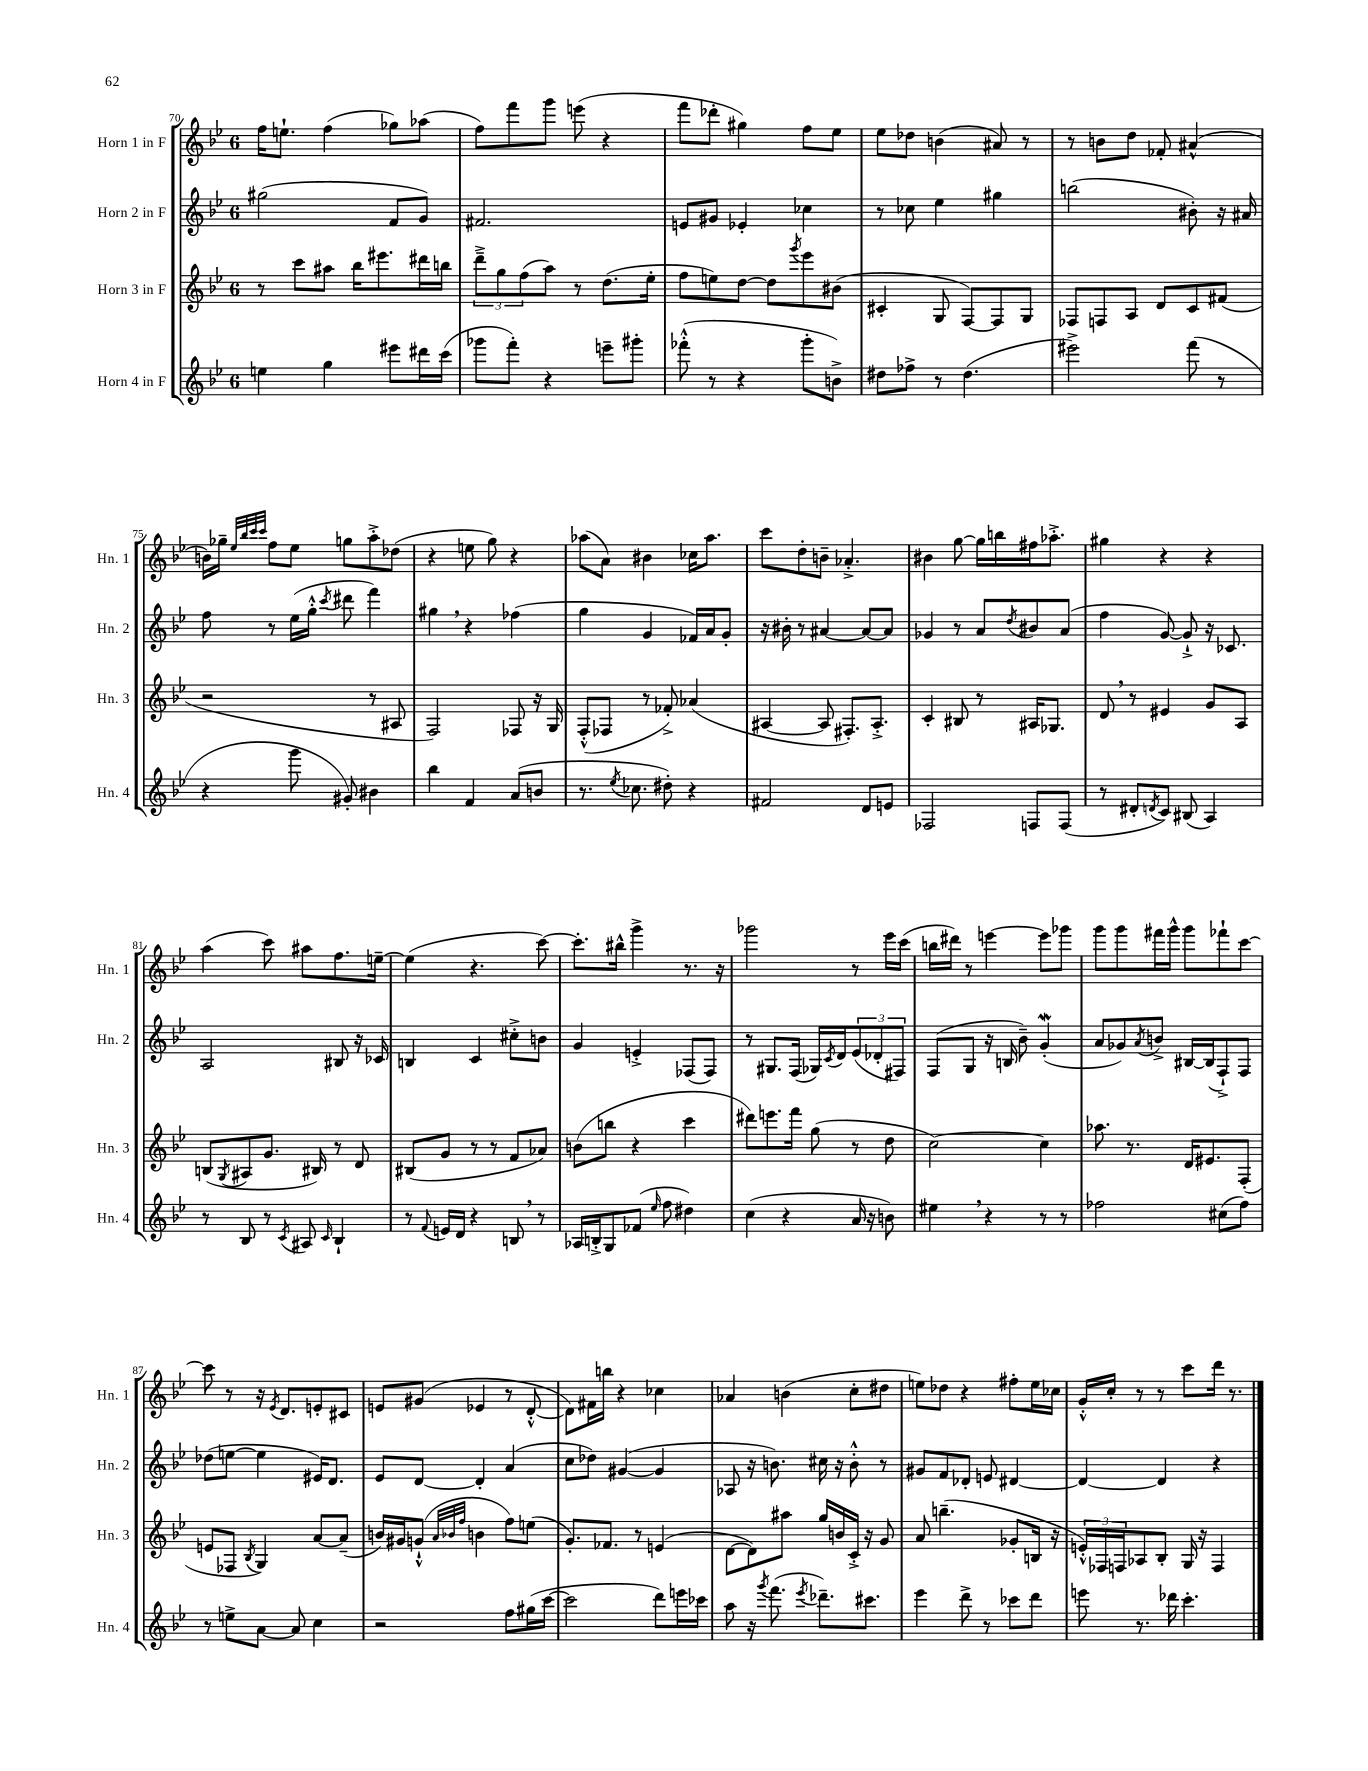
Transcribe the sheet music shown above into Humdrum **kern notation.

**kern	**kern	**kern	**kern
*staff4	*staff3	*staff2	*staff1
*clefG2	*clefG2	*clefG2	*clefG2
*k[b-e-]	*k[b-e-]	*k[b-e-]	*k[b-e-]
*M6/8	*M6/8	*M6/8	*M6/8
4ee	8r	(2gg#	16ff
.	.	.	8.ee`
.	8ccc	.	.
4gg	8aa#	.	(4ff
.	16bb-	.	.
.	8.eee#	.	.
8eee#	.	8f	8gg-)
16ddd#	16ddd#	8g)	(8aa-
(16ccc	16bb	.	.
=	=	=	=
8ggg-	12ddd~^	2.f#	8ff)
.	12gg	.	.
8fff')	.	.	8fff
.	(12ff	.	.
4r	8aa)	.	8ggg
.	8r	.	(8eee
8eee~	(8.dd	.	4r
8ggg#'	.	.	.
.	16ee-'	.	.
=	=	=	=
(8fff-'^^	8ff	8e	8fff
8r	8ee)	8g#	8ddd-'
4r	[8dd	4e-'	4gg#)
.	8dd]	.	.
.	8qggg	.	.
8ggg'	8eee-	4cc-	8ff
8b^)	(8b#	.	8ee-
=	=	=	=
8dd#	4c#'	8r	8ee-
8ff-^	.	8cc-	8dd-
8r	8G	4ee-	(4b
(4.dd#	[8F)	.	.
.	8F]	4gg#	8a#)
.	8G	.	8r
=	=	=	=
2eee#^)	8F-	(2bb	8r
.	8F	.	8b
.	8A	.	8dd
.	8d	.	8f-'
(8fff	8c	8b#')	(4a#^^
8r	(8f#	16r	.
.	.	16a#	.
=	=	=	=
4r	2r	8ff	16b)
.	.	.	16gg-~
.	.	.	32qqee-
.	.	.	32qqbb-
.	.	.	32qqccc
.	.	.	32qqccc
.	.	8r	8ff
8ggg	.	(16ee-	8ee-
.	.	16gg'^^	.
.	.	8qccc	.
8g#')	.	8ddd#	8gg
4b#	8r	4fff)	8aa'^
.	8A#	.	(8dd-
=	=	=	=
4bb-	2F)	4gg#	4r
4f	.	4r	8ee
.	.	.	8gg)
(8a	8F-	(4ff-	4r
8b	16r	.	.
.	16G	.	.
=	=	=	=
8.r	(8F'^^	4gg	(8aa-
.	8F-	.	8a)
8qee-	.	.	.
8.cc-	.	.	.
.	8r	4g	4b#
8dd#')	8f-'^)	.	.
4r	(4a-	16f-)	16cc-
.	.	16a	8.aa-
.	.	8g'	.
=	=	=	=
2f#	[4A#	16r	8ccc
.	.	16b#'	.
.	.	8r	8dd'
.	8A#]	[4a#	8b~
.	8.F#')	.	4.a-'^
8d	.	8a#_	.
.	8.A#'^	.	.
8e	.	8a#]	.
=	=	=	=
2F-	4c'	4g-	4b#
.	8B#	8r	[8gg
.	8r	8a	16gg]
.	.	.	16bb
.	.	8qdd	.
8F	16A#	8b#	16ff#
.	8.G-	.	8.aa-'^
(8F	.	(8a	.
=	=	=	=
8r	8d	4ff	4gg#
8d#'	8r	.	.
8qd	.	.	.
8c)	4e#	[8g)	4r
(8B#	.	8g`^]	.
4A)	8g	16r	4r
.	.	8.c-	.
.	8A	.	.
=	=	=	=
8r	(8B	2A	(4aa
.	8qG	.	.
8B-	8A#	.	.
8r	8.g	.	8ccc)
8qc	.	.	.
8A#	.	.	8aa#
.	16B#)	.	.
16qqc	.	.	.
4B-`	8r	8B#	8.ff
.	8d	16r	.
.	.	16c-	[16ee~
=	=	=	=
8r	(8B#	4B	(4ee]
8qqf	.	.	.
16e	8g	.	.
16d	.	.	.
4r	8r	4c	4.r
.	8r	.	.
8B	8f	8cc#'^	.
8r	8a-)	8b	[8ccc)
=	=	=	=
16A-	(8b	4g	8.ccc']
16B'^	.	.	.
8G	8bb	.	.
.	.	.	16bb#^^
(8f-	4r	4e'^	4ggg^
16qqee-	.	.	.
8ff	.	.	.
4dd#)	4ccc	(8F-	8.r
.	.	8F-)	.
.	.	.	16r
=	=	=	=
(4cc	8ddd#)	8r	2ggg-
.	8.eee	8.G#	.
4r	.	.	.
.	16fff	(16F	.
.	(8gg	16G-)	.
.	.	8qc	.
.	.	16d	.
16a	8r	(12e-	8r
16r	.	.	.
.	.	12d-'	.
8b)	8dd	.	16eee-
.	.	12F#)	.
.	.	.	(16ccc
=	=	=	=
4ee#	[2cc)	(8F	16bb
.	.	.	16ddd#)
.	.	8G	8r
4r	.	16r	[4eee
.	.	16B	.
.	.	8b-~)	.
8r	4cc]	(4g'	8eee]
8r	.	.	8ggg-
=	=	=	=
2ff-	8.aa-	8a	8ggg
.	.	8g-)	8ggg
.	8.r	.	.
.	.	8qa	.
.	.	8b^	16fff#
.	.	.	16ggg^^
.	16d	[16B#	8ggg
.	8.e#	(16B#]	.
(8cc#	.	8F`^)	8fff-`
8ff-)	(8F'	8F	[8ccc
=	=	=	=
8r	8e	(8dd-	8ccc]
8ee^	8F-	[8ee	8r
.	8qB-	.	.
[8a	4G)	4ee]	16r
.	.	.	8qe-
.	.	.	8.d
8a]	.	.	.
4cc	[8a	16e#)	8e'
.	.	8.d	.
.	(8a~]	.	8c#
=	=	=	=
2r	16b)	8e-	8e
.	16g#	.	.
.	(8g`^^	[8d	(8g#
.	32qqa	.	.
.	32qqb-	.	.
.	32qqff	.	.
.	4b	4d']	4e-
8ff	8ff)	(4a	8r
(16gg#	(8ee	.	[8d'^^
[16ccc	.	.	.
=	=	=	=
2ccc]	8.g')	8cc	8d])
.	.	8dd-)	16f#
.	8.f-	.	16bb
.	.	([4g#	4r
.	8r	.	.
8ddd)	(4e	4g#]	4cc-
16eee	.	.	.
16ccc-	.	.	.
=	=	=	=
8aa	[8d	8A-	4a-
16r	8d])	16r	.
8qggg	.	.	.
(8.fff	.	8.b)	.
.	8aa#	.	(4b
8qeee-	.	.	.
8.ddd-~)	16gg	16cc#	.
.	16b	16r	.
.	16c'^	8b'^^	8cc'
8.ccc#	16r	.	.
.	8g	8r	8dd#
=	=	=	=
4eee-	8a	8g#	8ee)
.	(4.bb~	8f	8dd-
8ddd^	.	8d-'	4r
8r	.	8e	.
8ccc-	8g-'	[4d#	8ff#'
8ddd	16B	.	16ee
.	16r	.	16cc-
=	=	=	=
8eee	24e'^^)	4d#_	16g'^^
.	24F-	.	.
.	.	.	16cc'
.	24F	.	.
8.r	8A-	.	8r
.	8B-'	4d#]	8r
16ddd-	.	.	.
4.ccc'	16G	.	8ccc
.	16r	.	.
.	4F	4r	16ddd
.	.	.	8.r
==	==	==	==
*-	*-	*-	*-
